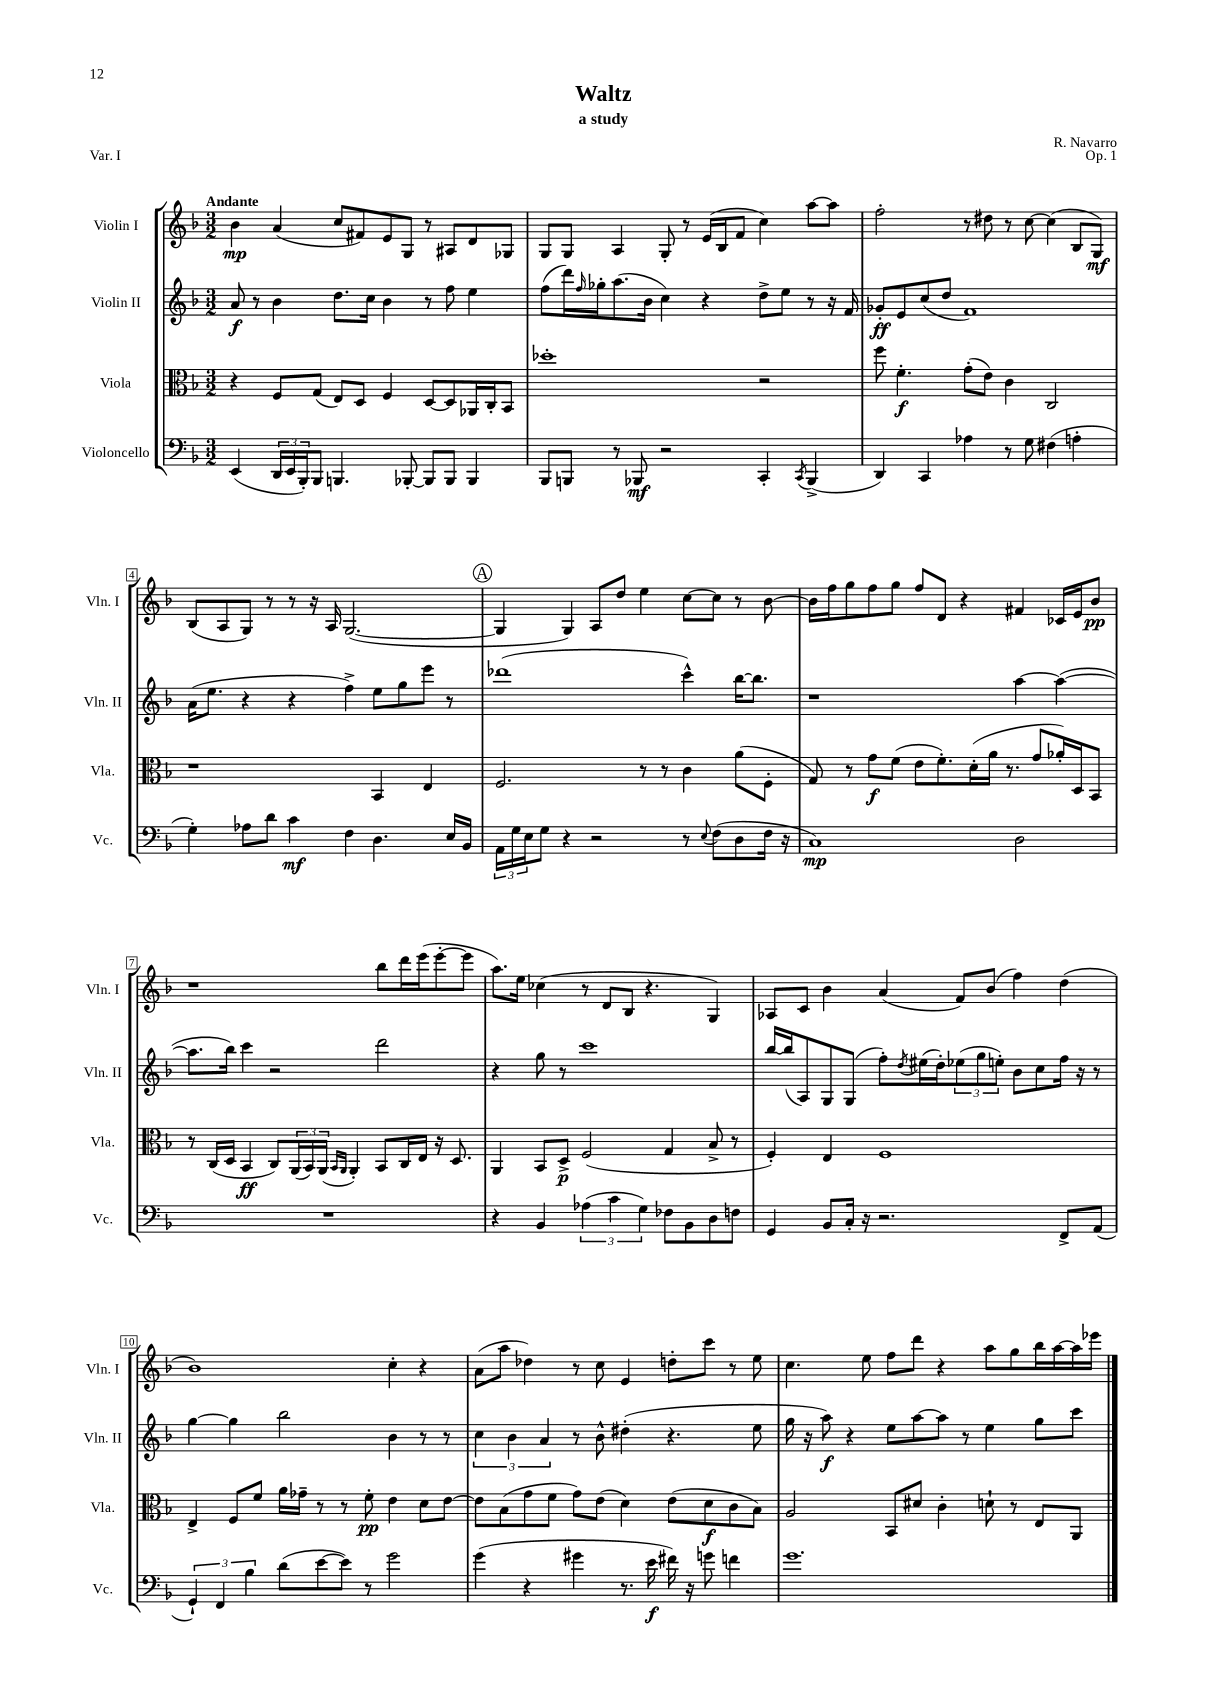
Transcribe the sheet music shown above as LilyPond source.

\header { title = "Waltz" composer = "R. Navarro" subtitle = "a study" opus = "Op. 1" piece = "Var. I" }
<<
\new StaffGroup <<
\new Staff = "s0" \with { instrumentName = "Violin I" shortInstrumentName = "Vln. I" } {
    \clef treble \key f \major \numericTimeSignature \time 3/2 \tempo "Andante"
    bes'4\mp a'4( c''8 fis'8) e'8 g8 r8 ais8 d'8 ges8 |
    g8 g8 a4 g8-. r8 e'16( bes16 f'8 c''4) a''8~ a''8 |
    f''2-. r8 dis''8 r8 c''8~ c''4( bes8 g8\mf) |
    bes8( a8 g8) r8 r8 r16 a16 g2.~( |
    \mark \markup { \circle "A" } g4 g4) a8 d''8 e''4 c''8~ c''8 r8 bes'8~ |
    bes'16 f''16 g''8 f''8 g''8 f''8 d'8 r4 fis'4 ces'16 e'16 bes'8\pp |
    r1 bes''8 d'''16 e'''16( e'''8~-. e'''8 |
    a''8.) e''16 ces''4( r8 d'8 bes8 r4. g4) |
    aes8 c'8 bes'4 a'4( f'8) bes'8( f''4) d''4( |
    bes'1) c''4-. r4 |
    a'8( a''8 des''4) r8 c''8 e'4 d''8-. c'''8 r8 e''8 |
    c''4. e''8 f''8 d'''8 r4 a''8 g''8 bes''16 a''16~ a''16 ees'''16 \bar "|." |
}
\new Staff = "s1" \with { instrumentName = "Violin II" shortInstrumentName = "Vln. II" } {
    \clef treble \key f \major \numericTimeSignature \time 3/2
    a'8\f r8 bes'4 d''8. c''16 bes'4 r8 f''8 e''4 |
    f''8( d'''16) \grace { f''16 } ges''16-. a''8.( bes'16 c''4) r4 d''8-> e''8 r8 r16 f'16 |
    ges'8-.\ff e'8 c''8( d''8 f'1) |
    a'16( e''8. r4 r4 f''4->) e''8 g''8 e'''8 r8 |
    \mark \markup { \circle "A" } des'''1( c'''4-^) bes''16~ bes''8. |
    r1 a''4~ a''4~( |
    a''8. bes''16) c'''4 r2 d'''2 |
    r4 g''8 r8 c'''1 |
    bes''16~ bes''16( a8) g8 g8( f''8-.) \acciaccatura { d''8 } eis''16( d''16-.) \tuplet 3/2 { ees''8( g''8 e''8-.) } bes'8 c''8 f''16 r16 r8 |
    g''4~ g''4 bes''2 bes'4 r8 r8 |
    \tuplet 3/2 { c''4 bes'4 a'4 } r8 bes'8-^ dis''4-.( r4. e''8 |
    g''16 r16 a''8\f) r4 e''8 a''8~ a''8 r8 e''4 g''8 c'''8 \bar "|." |
}
\new Staff = "s2" \with { instrumentName = "Viola" shortInstrumentName = "Vla." } {
    \clef alto \key f \major \numericTimeSignature \time 3/2
    r4 f8 g8( e8) d8 f4 d8~ d8 aes,16 c16-. bes,8 |
    des''1-. r2 |
    f''8 f'4.-.\f g'8-.( e'8) c'4 c2 |
    r1 bes,4 e4 |
    \mark \markup { \circle "A" } f2. r8 r8 c'4 a'8( f8-. |
    g8) r8 g'8\f f'8( e'8 f'8.-.) d'16-.( a'16 r8. g'8 aes'16-.) d16 bes,8 |
    r8 c16( d16 bes,4\ff c8) \tuplet 3/2 { a,16( bes,16) a,16( } \grace { bes,16 a,16 } a,4-.) bes,8 c16 e16 r16 d8. |
    a,4 bes,8 d8->\p f2( g4 bes8-> r8 |
    f4-.) e4 f1 |
    e4-> f8 f'8 a'16 ges'16-- r8 r8 f'8-.\pp e'4 d'8 e'8~ |
    e'8 bes8( g'8 f'8 g'8) e'8( d'4) e'8( d'8\f c'8 bes8) |
    a2 bes,8 dis'8 c'4-. d'8-! r8 e8 a,8 \bar "|." |
}
\new Staff = "s3" \with { instrumentName = "Violoncello" shortInstrumentName = "Vc." } {
    \clef bass \key f \major \numericTimeSignature \time 3/2
    e,4( \tuplet 3/2 { d,16 e,16 bes,,16-.) } bes,,8 b,,4. bes,,8~-. bes,,8 bes,,8 bes,,4 |
    bes,,8 b,,8 r8 bes,,8\mf r2 c,4-. \acciaccatura { c,8 } bes,,4->( |
    d,4) c,4 aes4 r8 g8 fis4( a4-. |
    g4-.) aes8 d'8 c'4\mf f4 d4. e16 bes,16 |
    \mark \markup { \circle "A" } \tuplet 3/2 { a,16 g16 e16 } g8 r4 r2 r8 \appoggiatura { e8 } f8( d8 f16 r16 |
    c1\mp) d2 |
    R1. |
    r4 bes,4 \tuplet 3/2 { aes4( c'4 g4) } fes8 bes,8 d8 f8 |
    g,4 bes,8 c16-. r16 r2. f,8-> a,8( |
    \tuplet 3/2 { g,4-!) f,4 bes4 } d'8( e'8~ e'8) r8 g'2 |
    g'4( r4 gis'4 r8. e'16\f fis'16) r16 g'8 f'4 |
    g'1. \bar "|." |
}
>>
>>
\layout { \context { \Score \override BarNumber.stencil = #(make-stencil-boxer 0.1 0.3 ly:text-interface::print) } }
